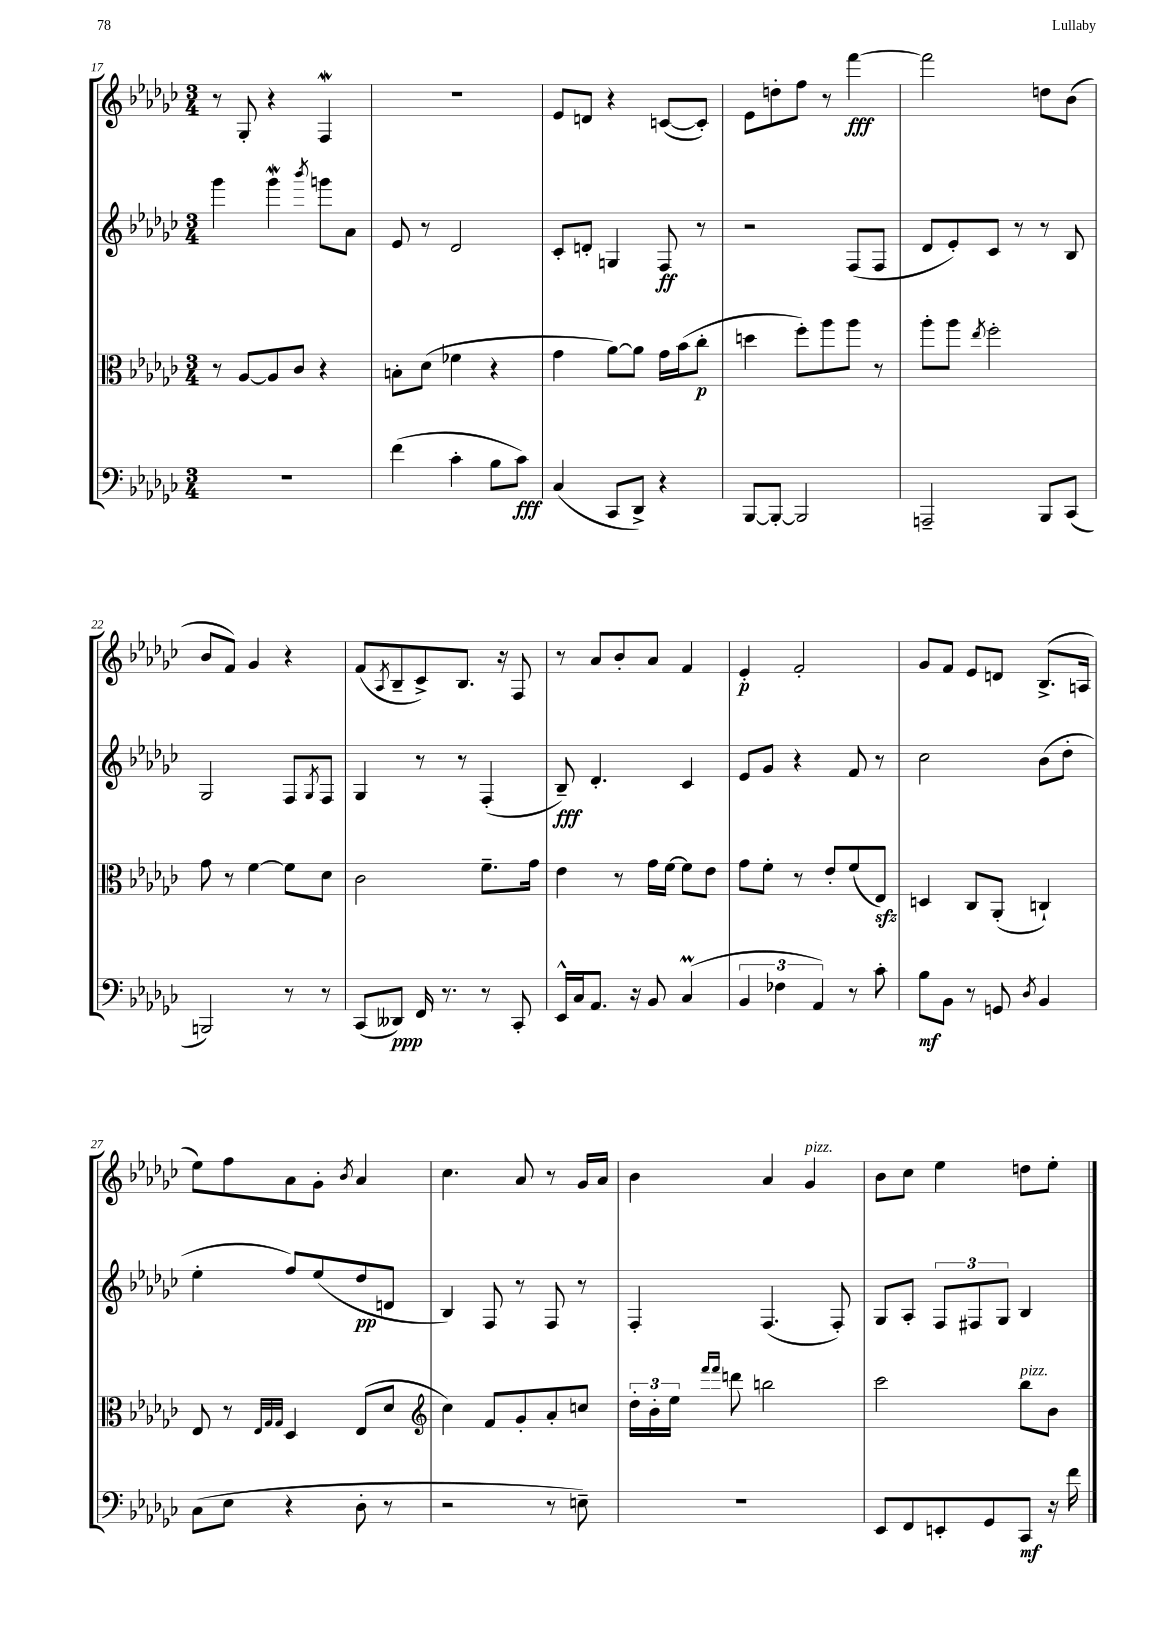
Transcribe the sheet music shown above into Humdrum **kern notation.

**kern	**kern	**kern	**kern
*staff4	*staff3	*staff2	*staff1
*clefF4	*clefC3	*clefG2	*clefG2
*k[b-e-a-d-g-c-]	*k[b-e-a-d-g-c-]	*k[b-e-a-d-g-c-]	*k[b-e-a-d-g-c-]
*M3/4	*M3/4	*M3/4	*M3/4
2.r	8r	4ggg-	8r
.	[8A-	.	8G-'
.	8A-]	4ggg-	4r
.	8c-	.	.
.	.	8qbbb-	.
.	4r	8ggg	4F
.	.	8a-	.
=	=	=	=
(4f	8B'	8e-	2.r
.	(8d-	8r	.
4c-'	4f-	2d-	.
8B-	4r	.	.
8c-)	.	.	.
=	=	=	=
(4C-	4g-	8c-'	8e-
.	.	8d'	8d
8CC-	[8a-)	4G	4r
8DD-^)	8a-]	.	.
4r	16g-	8F	([8c
.	(16b-	.	.
.	8cc-'	8r	8c'])
=	=	=	=
[8BBB-	4dd	2r	8e-
8BBB-'_	.	.	8dd'
2BBB-]	8ff')	.	8ff
.	8aa-	.	8r
.	8aa-	(8F	[4fff
.	8r	8F	.
=	=	=	=
2AAA~	8aa-'	8d-	2fff]
.	8aa-	8e-')	.
.	8qee-	.	.
.	2ff'	8c-	.
.	.	8r	.
8BBB-	.	8r	8dd
(8CC-	.	8B-	(8b-
=	=	=	=
2BBB)	8g-	2G-	8b-
.	8r	.	8f)
.	[4f	.	4g-
8r	8f]	8F	4r
.	.	8qG-	.
8r	8d-	8F	.
=	=	=	=
(8CC-	2c-	4G-	(8f
.	.	.	8qA-
8DD--)	.	.	8B-~
16FF	.	8r	8c-^)
8.r	.	.	.
.	.	8r	8.B-
8r	8.f~	(4F'	.
.	.	.	16r
8CC-'	.	.	8F
.	16g-	.	.
=	=	=	=
16EE-^^	4e-	8B-~)	8r
16C-	.	.	.
8.AA-	.	4.d-'	8a-
.	8r	.	8b-'
16r	.	.	.
8BB-	16g-	.	8a-
.	[16f	.	.
(4C-	8f]	4c-	4f
.	8e-	.	.
=	=	=	=
6BB-	8g-	8e-	4e-'
.	8f'	8g-	.
6F-	.	.	.
.	8r	4r	2f'
6AA-)	.	.	.
.	8e-'	.	.
8r	(8f	8f	.
8c-'	8E-)	8r	.
=	=	=	=
8B-	4D	2cc-	8g-
8BB-	.	.	8f
8r	8C-	.	8e-
8GG	(8AA-'	.	8d
8qD-	.	.	.
4BB-	4C`)	(8b-	(8.B-^
.	.	8dd-'	.
.	.	.	16A
=	=	=	=
(8C-	8E-	4ee-'	8ee-)
8E-	8r	.	8ff
.	32qqE-	.	.
.	32qqG-	.	.
.	32qqG-	.	.
4r	4D-	8ff)	8a-
.	.	(8ee-	8g-'
.	.	.	8qb-
8D-'	(8E-	8dd-	4a-
8r	8d-	8d	.
=	=	=	=
*	*clefG2	*	*
2r	4cc-)	4B-)	4.cc-
.	8f	8F	.
.	8g-'	8r	8a-
8r	8a-'	8F	8r
8E~)	8cc	8r	16g-
.	.	.	16a-
=	=	=	=
2.r	24dd-'	4F'	4b-
.	24b-'	.	.
.	24ee-	.	.
.	16qqfff	.	.
.	16qqfff	.	.
.	8ddd	.	.
.	2bb	(4.F	4a-
.	.	.	4g-
.	.	8F')	.
=	=	=	=
8EE-	2ccc-	8G-	8b-
8FF	.	8A-'	8cc-
8EE'	.	12F	4ee-
.	.	12F#	.
8GG-	.	.	.
.	.	12G-	.
8CC-	8bb-	4B-	8dd
16r	8b-	.	8ee-'
16f	.	.	.
==	==	==	==
*-	*-	*-	*-
